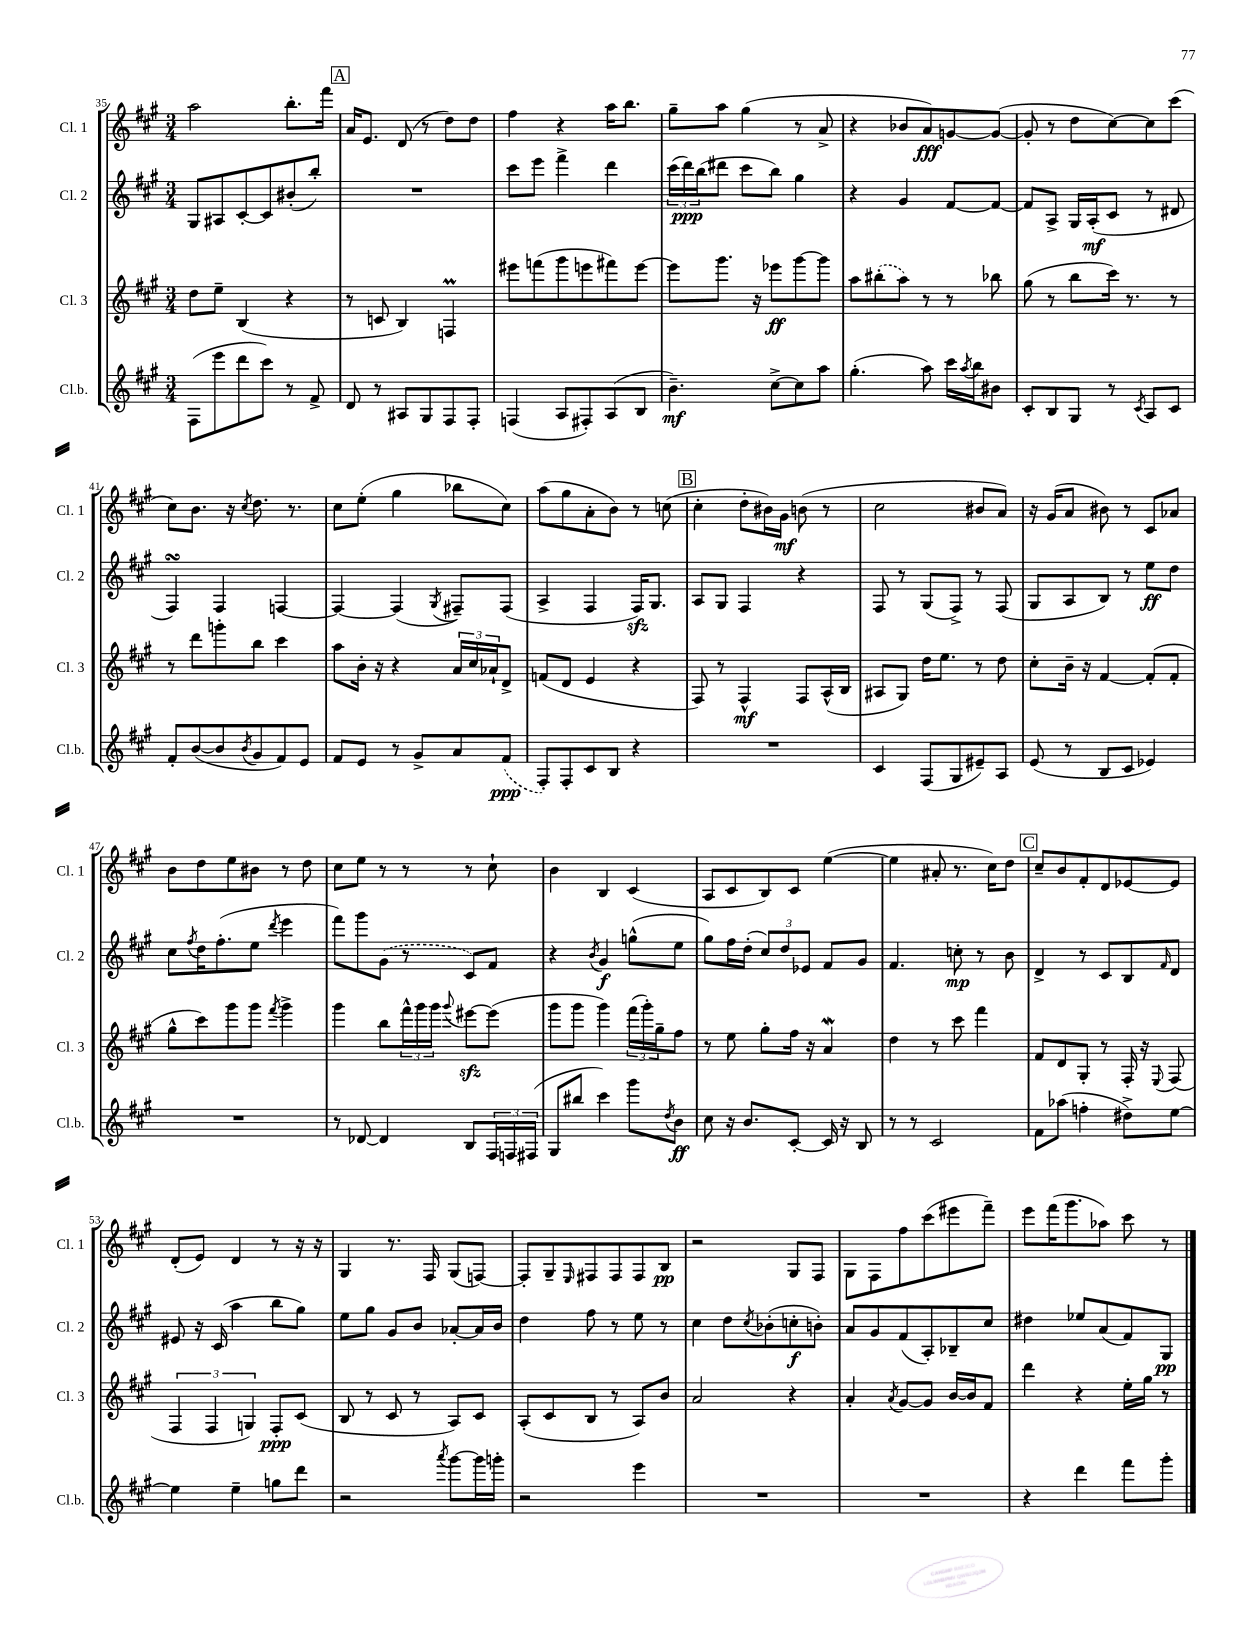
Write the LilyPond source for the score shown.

<<
\new StaffGroup <<
\new Staff = "s0" \with { instrumentName = "Cl. 1" shortInstrumentName = "Cl. 1" } {
    \clef treble \key a \major \numericTimeSignature \time 3/4
    a''2 b''8.-. fis'''16 |
    \mark \markup { \box "A" } a'16 e'8. d'8( r8 d''8) d''8 |
    fis''4 r4 a''16 b''8. |
    gis''8-- a''8 gis''4( r8 a'8-> |
    r4 bes'8 a'8\fff) g'8~ g'8~( |
    g'8-. r8 d''8 cis''8~) cis''8 cis'''8( |
    cis''8) b'8. r16 \acciaccatura { cis''8 } d''8. r8. |
    cis''8 e''8-.( gis''4 bes''8 cis''8) |
    a''8( gis''8 a'8-. b'8) r8 c''8( |
    \mark \markup { \box "B" } cis''4-. d''8-. bis'16) gis'16\mf b'8( r8 |
    cis''2 bis'8 a'8) |
    r16 gis'16( a'8 bis'8) r8 cis'8 aes'8 |
    b'8 d''8 e''8 bis'8 r8 d''8 |
    cis''8 e''8 r8 r8 r8 cis''8-! |
    b'4 b4 cis'4( |
    a8 cis'8 b8) cis'8 e''4~( |
    e''4 ais'8-. r8. cis''16) d''8 |
    \mark \markup { \box "C" } cis''8-- b'8 fis'8-. d'8 ees'8~ ees'8 |
    d'8-.( e'8) d'4 r8 r16 r16 |
    gis4 r8. fis16 gis8( f8~) |
    f8-. gis8-- \grace { e16 } fis8 fis8 fis8 b8\pp |
    r2 gis8 fis8 |
    gis8 fis8 fis''8 cis'''8( eis'''8 fis'''8--) |
    e'''8 fis'''16( gis'''8. aes''8) cis'''8 r8 \bar "|." |
}
\new Staff = "s1" \with { instrumentName = "Cl. 2" shortInstrumentName = "Cl. 2" } {
    \clef treble \key a \major \numericTimeSignature \time 3/4
    gis8 ais8 cis'8~-. cis'8 bis'8-.( b''8-.) |
    \mark \markup { \box "A" } R2. |
    cis'''8 e'''8 fis'''4-> d'''4 |
    \tuplet 3/2 { cis'''16( d'''16\ppp) b''16( } dis'''8 cis'''8 b''8) gis''4 |
    r4 gis'4 fis'8~ fis'8~ |
    fis'8 a8-> gis16 a16-.\mf( cis'8 r8 dis'8 |
    fis4\turn) fis4 f4~ |
    f4~ f4( \acciaccatura { gis8 } fis8--) fis8( |
    a4-> fis4 fis16\sfz) gis8. |
    \mark \markup { \box "B" } a8 gis8 fis4 r4 |
    fis8 r8 gis8( fis8->) r8 fis8( |
    gis8 a8 b8) r8 e''8\ff d''8 |
    cis''8 \acciaccatura { fis''8 } d''16 fis''8.-.( e''8 \acciaccatura { d'''8 } e'''4 |
    fis'''8) gis'''8 \once \slurDashed gis'8( r8 cis'8) fis'8 |
    r4 \acciaccatura { b'8 } gis'4\f g''8-^( e''8 |
    gis''8) fis''16 d''16-.( \tuplet 3/2 { cis''8) d''8 ees'8 } fis'8 gis'8 |
    fis'4. c''8-.\mp r8 b'8 |
    \mark \markup { \box "C" } d'4-> r8 cis'8 b8 \grace { fis'16 } d'8 |
    eis'8 r16 cis'16( a''4 b''8 gis''8) |
    e''8 gis''8 gis'8 b'8 aes'8~-. aes'16 b'16 |
    d''4 fis''8 r8 e''8 r8 |
    cis''4 d''8 \acciaccatura { cis''8 } bes'8-.( c''8-.\f b'8-.) |
    a'8 gis'8 fis'8( a8-.) bes8-- cis''8 |
    dis''4 ees''8 a'8( fis'8) gis8\pp \bar "|." |
}
\new Staff = "s2" \with { instrumentName = "Cl. 3" shortInstrumentName = "Cl. 3" } {
    \clef treble \key a \major \numericTimeSignature \time 3/4
    d''8 e''8-- b4( r4 |
    \mark \markup { \box "A" } r8 c'8 b4) f4\prall |
    eis'''8 f'''8( gis'''8 e'''8 fis'''8) e'''8~ |
    e'''8 gis'''8. r16 ees'''8\ff gis'''8~ gis'''8 |
    a''8 \once \slurDashed bis''8-.( a''8) r8 r8 bes''8 |
    gis''8( r8 b''8 cis'''16) r8. r8 |
    r8 d'''8 g'''8-. b''8 cis'''4 |
    a''8 b'16-. r16 r4 \tuplet 3/2 { a'16 cis''16 aes'16-! } d'8-> |
    f'8( d'8 e'4 r4 |
    \mark \markup { \box "B" } fis8) r8 fis4-^\mf fis8 a16-^( b16 |
    ais8 gis8) d''16 e''8. r8 d''8 |
    cis''8-. b'16-- r16 fis'4~ fis'8-.( fis'8-. |
    gis''8-^ cis'''8) gis'''8 gis'''8 \acciaccatura { fis'''8 } gis'''4-> |
    gis'''4 b''8 \tuplet 3/2 { fis'''16-^ gis'''16 gis'''16 } \appoggiatura { gis'''8 } eis'''8~\sfz eis'''8( |
    gis'''8 gis'''8 gis'''4) \tuplet 3/2 { fis'''16( gis'''16-.) gis''16-- } fis''8 |
    r8 e''8 gis''8-. fis''16 r16 a'4\mordent |
    d''4 r8 cis'''8 fis'''4 |
    \mark \markup { \box "C" } fis'8 d'8 gis8-. r8 fis16-. r16 \appoggiatura { e8 } fis8( |
    \tuplet 3/2 { fis4 fis4 g4) } fis8-.\ppp cis'8( |
    b8 r8 cis'8 r8 a8) cis'8 |
    a8-.( cis'8 b8 r8 a8) b'8 |
    a'2 r4 |
    a'4-. \acciaccatura { a'8 } gis'8~ gis'8 b'16~ b'16 fis'8 |
    d'''4 r4 e''16-. gis''16 r8 \bar "|." |
}
\new Staff = "s3" \with { instrumentName = "Cl.b." shortInstrumentName = "Cl.b." } {
    \clef treble \key a \major \numericTimeSignature \time 3/4
    fis8( e'''8 d'''8 cis'''8) r8 fis'8-> |
    \mark \markup { \box "A" } d'8 r8 ais8 gis8 fis8 fis8-. |
    f4( a8 fis8-.) a8( b8 |
    b'4.--\mf) cis''8~-> cis''8 a''8 |
    gis''4.-.( a''8) cis'''16 \acciaccatura { a''8 } b''16 bis'8 |
    cis'8-. b8 gis8 r8 \acciaccatura { cis'8 } a8 cis'8 |
    fis'8-. b'8~( b'8 \acciaccatura { b'8 } gis'8 fis'8) e'8 |
    fis'8 e'8 r8 gis'8-> a'8 \once \slurDashed fis'8\ppp( |
    fis8-.) fis8-. cis'8 b8 r4 |
    \mark \markup { \box "B" } R2. |
    cis'4 fis8( gis8 eis'8--) a8 |
    e'8( r8 b8 cis'8 ees'4) |
    R2. |
    r8 des'8~ des'4 b8 \tuplet 3/2 { fis16 f16 fis16( } |
    gis8 bis''8 cis'''4) gis'''8 \acciaccatura { d''8 } b'8\ff |
    cis''8 r16 b'8. cis'8~-. cis'16 r16 b8 |
    r8 r8 cis'2 |
    \mark \markup { \box "C" } fis'8 aes''8( f''4-. dis''8->) e''8~ |
    e''4 e''4-- g''8 d'''8 |
    r2 \acciaccatura { a'''8 } gis'''8~ gis'''16 g'''16-. |
    r2 e'''4 |
    R2. |
    R2. |
    r4 d'''4 fis'''8 gis'''8-. \bar "|." |
}
>>
>>
\layout { \context { \Score currentBarNumber = #35 } }
